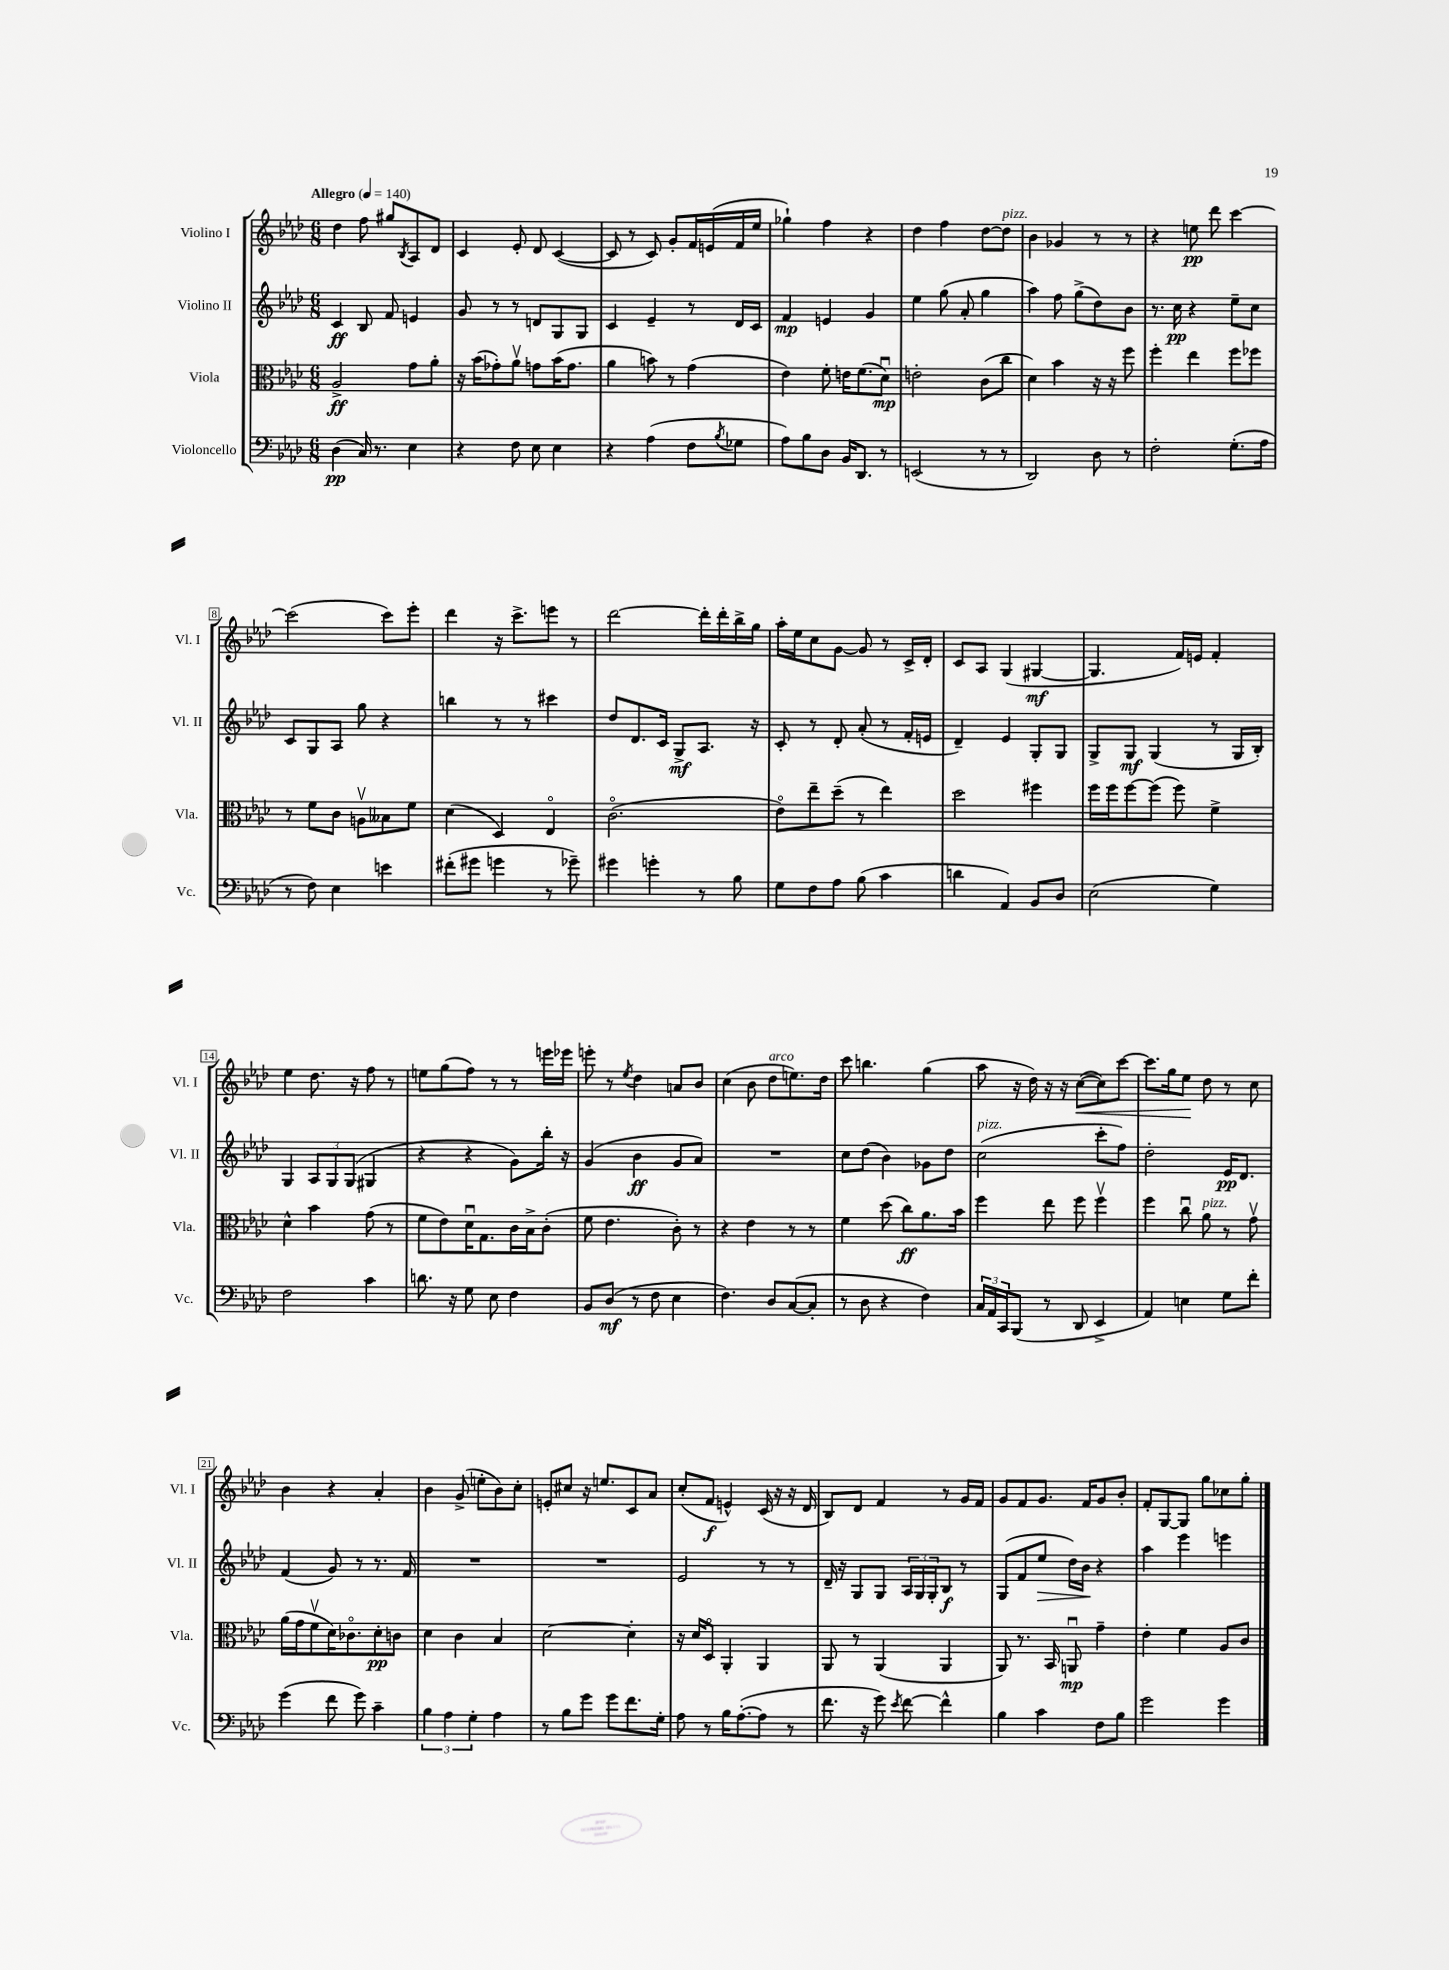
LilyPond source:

<<
\new StaffGroup <<
\new Staff = "s0" \with { instrumentName = "Violino I" shortInstrumentName = "Vl. I" } {
    \clef treble \key aes \major \numericTimeSignature \time 6/8 \tempo "Allegro" 4 = 140
    des''4 f''8 gis''8 \acciaccatura { bes8 } aes8 des'8 |
    c'4 ees'8-. des'8 c'4~( |
    c'8 r8 c'8) g'8-. f'16 e'16( f'16 ees''16 |
    ges''4-!) f''4 r4 |
    des''4 f''4 des''8~ des''8^\markup { \italic "pizz." } |
    bes'4 ges'4 r8 r8 |
    r4 e''8\pp des'''8 c'''4~ |
    c'''2( c'''8) ees'''8-. |
    des'''4 r16 c'''8.-> e'''8 r8 |
    des'''2~ des'''16-. des'''16-. bes''16-> g''16 |
    aes''16-. ees''16 c''8 g'8~ g'8 r8 c'16-> des'16-. |
    c'8 aes8 g4( gis4~\mf |
    gis4. f'16) e'16 f'4-. |
    ees''4 des''8. r16 f''8 r8 |
    e''8 g''8( f''8) r8 r8 e'''16 ees'''16 |
    e'''8-. r8 \acciaccatura { ees''8 } des''4 a'8 bes'8 |
    c''4( bes'8 des''8^\markup { \italic "arco" } e''8.) des''16 |
    c'''8 b''4. g''4( |
    aes''8 r16 des''16) r16 r16 c''8~\<( c''8) c'''8~ |
    c'''8. g''16 ees''8\! des''8 r8 c''8 |
    bes'4 r4 aes'4-. |
    bes'4 g'8->( e''8-. bes'8) c''8-. |
    e'8-. cis''8 r16 e''8. c'8 aes'8 |
    c''8-.( f'8\f e'4-^) c'16( r16 r16 des'16 |
    bes8) des'8 f'4 r8 g'16 f'16 |
    g'8 f'8 g'8. f'16 g'8 bes'8-. |
    f'8-. g8~ g8 g''8 ces''8 g''8-. \bar "|." |
}
\new Staff = "s1" \with { instrumentName = "Violino II" shortInstrumentName = "Vl. II" } {
    \clef treble \key aes \major \numericTimeSignature \time 6/8
    c'4\ff bes8 f'8 e'4 |
    g'8 r8 r8 d'8 g8 g8 |
    c'4 ees'4-- r8 des'16 c'16 |
    f'4\mp e'4 g'4 |
    ees''4 g''8( aes'8-. g''4 |
    aes''4) f''8 g''8->( des''8) bes'8 |
    r8. c''16\pp r4 ees''8-- c''8 |
    c'8 g8 aes8 g''8 r4 |
    b''4 r8 r8 cis'''4 |
    des''8 des'8. c'16 g8->\mf aes8. r16 |
    c'8-. r8 des'8-. aes'8-.( r8 f'16-. e'16 |
    des'4--) ees'4 g8-. g8 |
    g8-> g8\mf g4( r8 g16 bes16-.) |
    g4 \tuplet 3/2 { aes8 g8 g8( } gis4 |
    r4 r4 g'8) bes''16-. r16 |
    g'4( bes'4\ff g'8 aes'8) |
    R2. |
    c''8 des''8( bes'4) ges'8 des''8 |
    c''2^\markup { \italic "pizz." }( c'''8-. f''8) |
    des''2-. ees'16\pp des'8. |
    f'4( g'8) r8 r8. f'16 |
    R2. |
    R2. |
    ees'2 r8 r8 |
    des'16-- r16 g8 g8 \tuplet 3/2 { aes16 g16 g16-. } bes8\f r8 |
    g8( f'8 ees''8\> des''16) bes'16\! r4 |
    aes''4 ees'''4 e'''4 \bar "|." |
}
\new Staff = "s2" \with { instrumentName = "Viola" shortInstrumentName = "Vla." } {
    \clef alto \key aes \major \numericTimeSignature \time 6/8
    aes2->\ff g'8 aes'8-. |
    r16 bes'16( ges'8-.) aes'8\upbow g'8 bes'16( g'8. |
    aes'4 b'8) r8 g'4( |
    ees'4) f'8-. e'16 f'8.( des'8\downbow\mp) |
    e'2-. c'8( c''8 |
    des'4) bes'4 r16 r16 f''8 |
    f''4-. ees''4 f''8 fes''8 |
    r8 f'8 c'8 a8\upbow beses8 f'8 |
    des'4( des4) ees4\flageolet |
    c'2.\flageolet( |
    ees'8\flageolet) ees''8-- des''8--( r8 ees''4) |
    des''2 fis''4 |
    f''16 f''16 f''8~ f''8( f''8) f'4-> |
    des'4-^ bes'4 g'8( r8 |
    f'8 ees'8) des'16\downbow g8. c'16 bes16-> c'8-.( |
    f'8 ees'4. c'8-.) r8 |
    r4 ees'4 r8 r8 |
    f'4 des''8( c''8\ff) aes'8. bes'16 |
    f''4 ees''8 f''8 f''4\upbow |
    f''4 c''8\downbow aes'8^\markup { \italic "pizz." } r8 g'8\upbow |
    aes'16( g'16 f'8\upbow des'16) ces'8.\flageolet des'8-.\pp c'8 |
    des'4 c'4 bes4 |
    des'2~ des'4-. |
    r16 des'16 des8\flageolet aes,4-. aes,4 |
    aes,8 r8 aes,4( aes,4 |
    aes,8) r8. bes,16 a,8\downbow\mp g'4-- |
    ees'4-. f'4 aes8 c'8 \bar "|." |
}
\new Staff = "s3" \with { instrumentName = "Violoncello" shortInstrumentName = "Vc." } {
    \clef bass \key aes \major \numericTimeSignature \time 6/8
    des4\pp( c16) r8. ees4 |
    r4 f8 ees8 ees4 |
    r4 aes4( f8 \acciaccatura { bes8 } ges8 |
    aes8) bes8 des8 bes,16 des,8. r8 |
    e,2( r8 r8 |
    des,2) des8 r8 |
    f2-. g8.-.( aes16 |
    r8 f8) ees4 e'4 |
    fis'8-.( gis'8 g'4 r8 ges'8--) |
    gis'4 g'4-. r8 bes8 |
    g8 f8 aes8 bes8( c'4 |
    d'4 aes,4) bes,8 des8 |
    ees2( g4) |
    f2 c'4 |
    d'8. r16 g8 ees8 f4 |
    bes,8 des8\mf( r8 f8 ees4 |
    f4.) des8 c8~( c8-. |
    r8 des8 r4 f4) |
    \tuplet 3/2 { c16 aes,16 c,16 } bes,,8( r8 des,8 ees,4-> |
    aes,4) e4 g8 f'8-. |
    g'4( f'8 g'8) c'4-- |
    \tuplet 3/2 { bes4 aes4 g4-. } aes4 |
    r8 bes8 g'8 g'8 f'8. g16-. |
    aes8 r8 bes16 aes8.~-.( aes8 r8 |
    f'8. r16 g'8) \acciaccatura { ees'8 } f'8~ f'4-^ |
    bes4 c'4 f8 bes8 |
    g'2 g'4 \bar "|." |
}
>>
>>
\layout { \context { \Score \override BarNumber.stencil = #(make-stencil-boxer 0.1 0.3 ly:text-interface::print) } }
